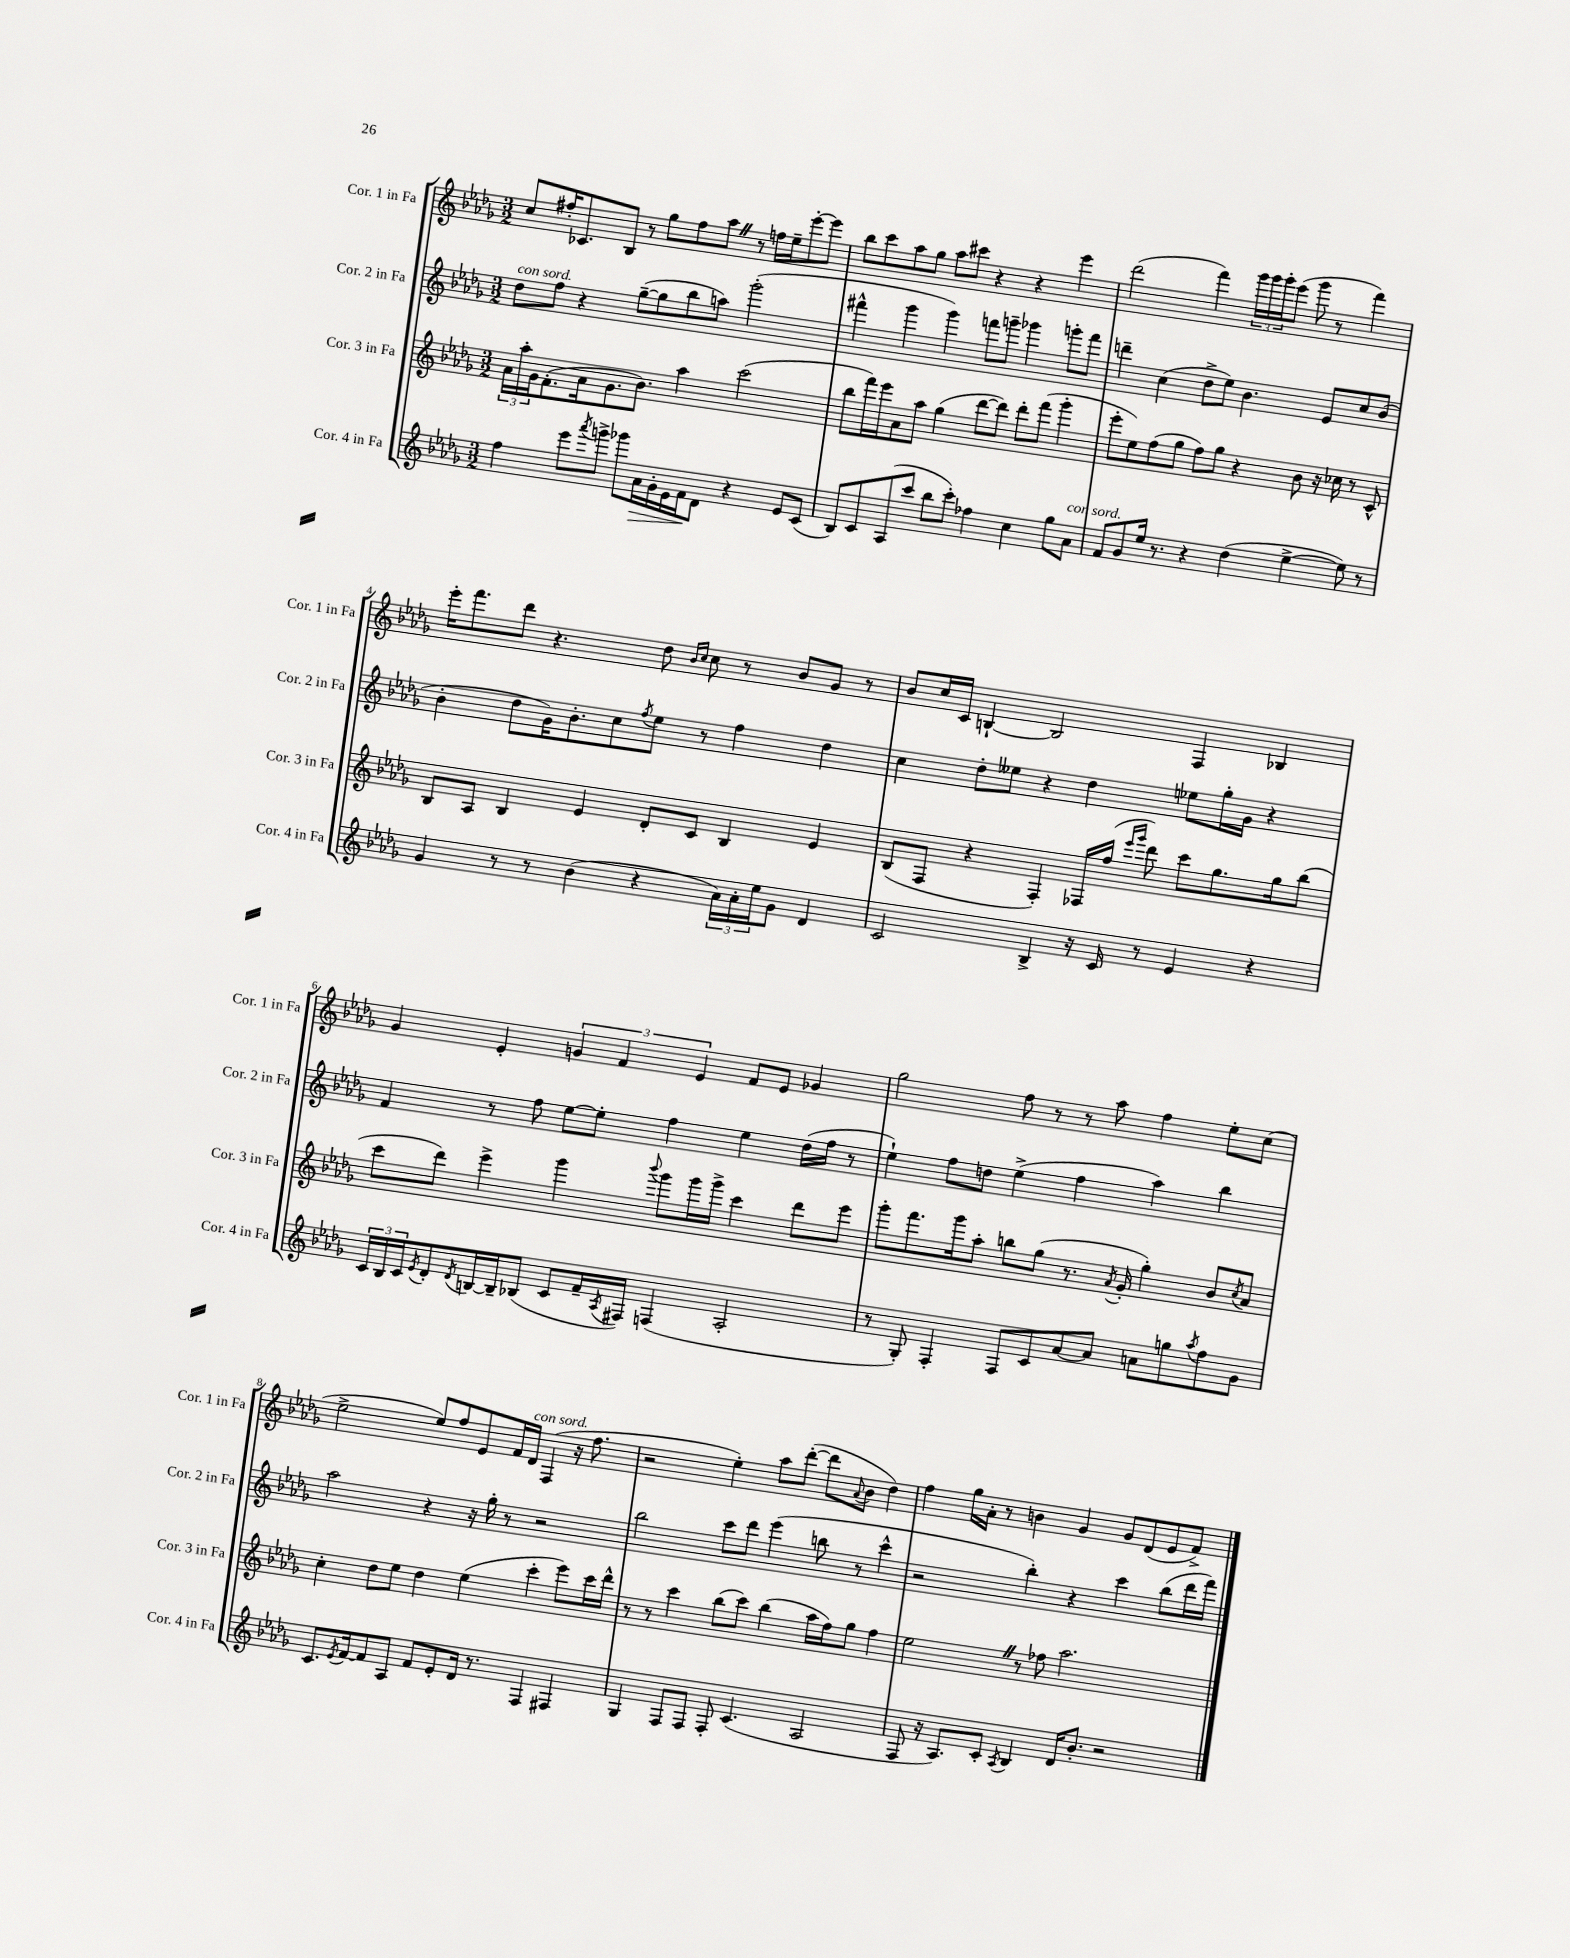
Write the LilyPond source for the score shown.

<<
\new StaffGroup <<
\new Staff = "s0" \with { instrumentName = "Cor. 1 in Fa" shortInstrumentName = "Cor. 1 in Fa" } {
    \clef treble \key des \major \numericTimeSignature \time 3/2
    c''8 fis''16-. ces'8. bes8 r8 ges''8 fis''8 aes''8 \once \override BreathingSign.text = \markup { \musicglyph "scripts.caesura.straight" } \breathe r8 f''16 ees''16-- ees'''8~-. ees'''8 |
    bes''8 c'''8 aes''8 ges''8 aes''8 cis'''8 r4 r4 ees'''4 |
    des'''2( f'''4) \tuplet 3/2 { ges'''16 ges'''16 ges'''16-. } ees'''8( ges'''8 r8 f'''4) |
    ees'''16-. f'''8. des'''8 r4. des''8 \grace { bes'16 c''16 } c''8 r8 bes'8 ges'8 r8 |
    bes'8 c''16 c'16 b4~-! b2 f4 bes4 |
    ges'4 ees'4-. \tuplet 3/2 { g'4 f'4 ees'4 } f'8 ees'8 ges'4 |
    ges''2 f''8 r8 r8 aes''8 f''4 ees''8-. c''8( |
    ees''2-> ees''8) f''8 ees'8 f'16 des'16^\markup { \italic "con sord." } f4( r16 f''8. |
    r2 ees''4-.) aes''8 des'''8~-.( des'''8 \appoggiatura { aes'8 } bes'8 des''4) |
    f''4 ges''16 aes'16-. r8 b'4 ges'4 ges'8 des'8( ees'8 f'8->) \bar "|." |
}
\new Staff = "s1" \with { instrumentName = "Cor. 2 in Fa" shortInstrumentName = "Cor. 2 in Fa" } {
    \clef treble \key des \major \numericTimeSignature \time 3/2
    des''8^\markup { \italic "con sord." } f''8 r4 ges''8~--( ges''8 bes''8 a''8) ges'''2-.( |
    fis'''4-^ ges'''4 ges'''4) f'''8 g'''8-- ges'''4 g'''8-. f'''8 |
    d'''4-- c''4( des''8-> ees''8) bes'4. ees'8 c''8 bes'8( |
    bes'4-. des''8 ges'16) bes'8.-. c''8 \acciaccatura { f''8 } ees''8 r8 f''4 des''4 |
    c''4 des''8-. eeses''8 r4 des''4 ees''8 ges''16-. ges'16 r4 |
    f'4 r8 f''8 ees''8~ ees''8-. f''4 ees''4 des''16( f''16 r8 |
    ees''4-!) f''8 d''8 ees''4->( f''4 aes''4) bes''4 |
    aes''2 r4 r16 ges''16-. r8 r2 |
    bes''2 c'''8 des'''8 ees'''4( b''8 r8 c'''4-^ |
    r2 bes''4-.) r4 c'''4 bes''8( des'''16 f'''16) \bar "|." |
}
\new Staff = "s2" \with { instrumentName = "Cor. 3 in Fa" shortInstrumentName = "Cor. 3 in Fa" } {
    \clef treble \key des \major \numericTimeSignature \time 3/2
    \tuplet 3/2 { aes'16 aes''16-. ges'16 } f'8.-.( aes'16 ges'8. bes'8.) aes''4 c'''2( |
    bes''8 f'''16) ees'''16 aes'8 aes''8 ges''4( des'''8~ des'''8) des'''8-. f'''8( ges'''4-. |
    ees'''8-. ees''8) f''8( ges''8 f''8) ges''8 r4 bes'8 r16 ces''16 r8 c'8-^ |
    bes8 aes8 bes4 ees'4 des'8-. c'8 bes4 ees'4 |
    bes8( f8 r4 f4-.) fes16 f''16( \grace { ees'''16 ges'''16 } des'''8) c'''8 ges''8. ges''16 bes''8( |
    c'''8 des'''8) ees'''4-> ges'''4 \appoggiatura { bes'''8 } ges'''8 ges'''16 ges'''16-> c'''4 des'''8 ees'''8 |
    ges'''8-. f'''8. ges'''16 aes''8-. b''8 ges''8( r8. \acciaccatura { aes'8 } ges'16-. ges''4-.) bes'8 \acciaccatura { c''8 } aes'8 |
    c''4-. des''8 ees''8 des''4 ees''4( c'''4-. ees'''8) c'''16 des'''16-^ |
    r8 r8 c'''4 bes''8( c'''8) bes''4( aes''16 f''16) ges''8 f''4 |
    ees''2 \once \override BreathingSign.text = \markup { \musicglyph "scripts.caesura.straight" } \breathe r8 fes''8 aes''2. \bar "|." |
}
\new Staff = "s3" \with { instrumentName = "Cor. 4 in Fa" shortInstrumentName = "Cor. 4 in Fa" } {
    \clef treble \key des \major \numericTimeSignature \time 3/2
    f''4 ees'''8 \acciaccatura { aes'''8 } g'''8-> ges'''8 aes'16\> ges'16-. ees'16 f'16\! des'8 r4 ees'8 c'8( |
    bes8) c'8 aes8( c'''8 bes''8 c'''8-.) fes''4 c''4 ges''8 aes'8^\markup { \italic "con sord." } |
    f'8 ges'8 ees''16 r8. r4 des''4( ees''4~-> ees''8) r8 |
    ges'4 r8 r8 bes'4( r4 \tuplet 3/2 { aes'16) aes'16-. ees''16 } ges'8 des'4 |
    c'2 bes4-> r16 c'16 r8 ees'4 r4 |
    \tuplet 3/2 { c'16 bes16 c'16 } \acciaccatura { ees'8 } des'8-. \acciaccatura { des'8 } b16~ b16-- bes8( c'8 f'16-- \acciaccatura { aes8 } fis16) f4( aes2-. |
    r8 ges8-.) f4-. f8 c'8 aes'8~ aes'8 a'8 g''8 \acciaccatura { aes''8 } f''8 ges'8 |
    c'8. \acciaccatura { ees'8 } f'16~ f'8 aes8 f'8 ees'8-. des'16 r8. f4 fis4 |
    ges4 f8 f8 f8-. c'4.( aes2 |
    f8 r16 aes8.) c'8-. \acciaccatura { aes8 } bes4 des'16 bes'8.-. r2 \bar "|." |
}
>>
>>
